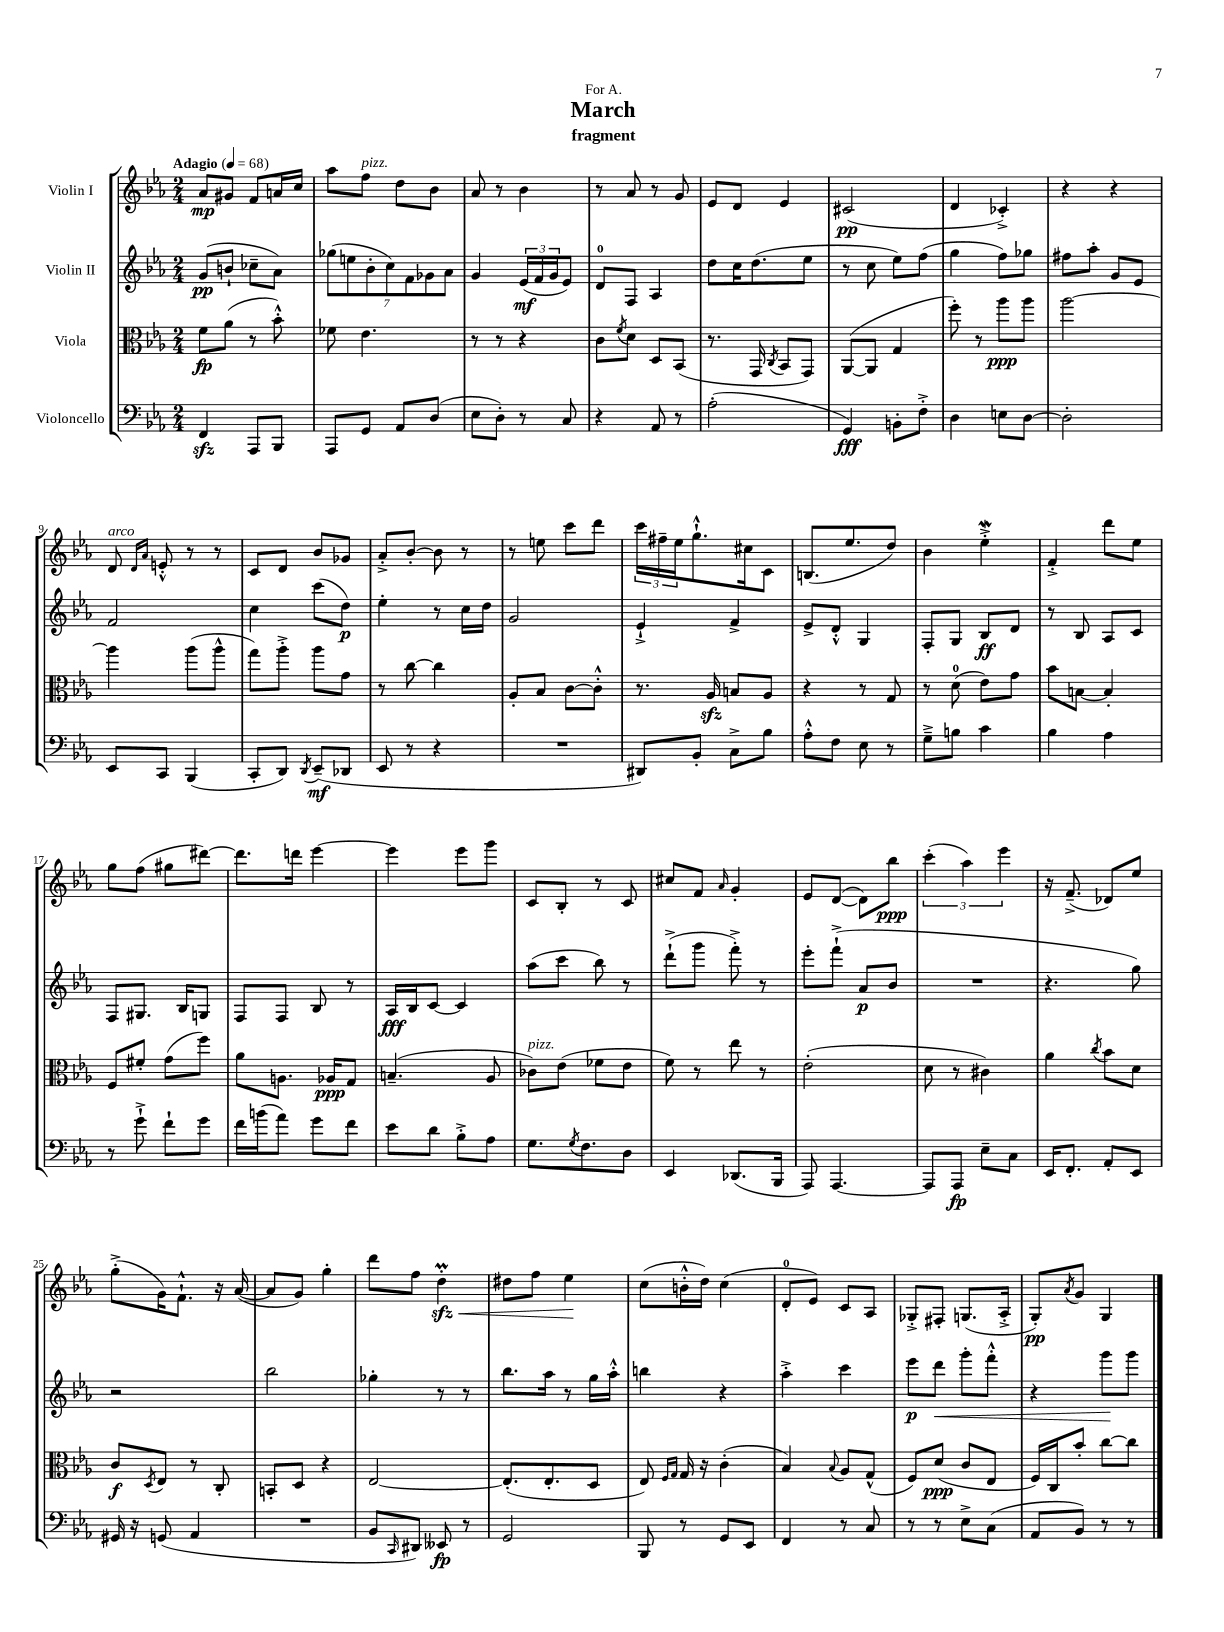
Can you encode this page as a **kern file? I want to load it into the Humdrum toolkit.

**kern	**kern	**kern	**kern
*staff4	*staff3	*staff2	*staff1
*clefF4	*clefC3	*clefG2	*clefG2
*k[b-e-a-]	*k[b-e-a-]	*k[b-e-a-]	*k[b-e-a-]
*M2/4	*M2/4	*M2/4	*M2/4
*MM68	*MM68	*MM68	*MM68
4FF	8f	(8g	8a-
.	(8a-	8b`	8g#
8AAA-	8r	8cc-~	8f
8BBB-	8b-'^^)	8a-)	16a
.	.	.	16cc
=	=	=	=
8AAA-	8f-	(14gg-	8aa-
.	.	14ee	.
8GG	4.e-	.	8ff
.	.	14b-'	.
.	.	14cc)	.
8AA-	.	.	8dd
.	.	14f	.
.	.	14g-	.
(8D	.	.	8b-
.	.	14a-	.
=	=	=	=
8E-	8r	4g	8a-
8D')	8r	.	8r
8r	4r	(24e-	4b-
.	.	24f	.
.	.	24g	.
8C	.	8e-)	.
=	=	=	=
4r	8c	8d	8r
.	8qf	.	.
.	8d	8F	8a-
8AA-	8D	4A-	8r
8r	(8BB-	.	8g
=	=	=	=
(2A-'	8.r	8dd	8e-
.	.	16cc	8d
.	16GG	(8.dd	.
.	8qC	.	.
.	8BB-	.	4e-
.	8GG)	8ee-	.
=	=	=	=
4GG)	([8AA-	8r	(2c#
.	8AA-]	8cc	.
8BB'	4G	8ee-)	.
8F'^	.	(8ff	.
=	=	=	=
4D	8ff')	4gg	4d
.	8r	.	.
8E	8aa-	8ff)	4c-'^)
[8D	8aa-	8gg-	.
=	=	=	=
2D']	[2aa-	8ff#	4r
.	.	8aa-'	.
.	.	8g	4r
.	.	8e-	.
=	=	=	=
8EE-	4aa-]	2f	8d
.	.	.	16qqd
.	.	.	16qqa-
8CC	.	.	8e'^^
(4BBB-	(8aa-	.	8r
.	8aa-^^	.	8r
=	=	=	=
8CC'	8gg)	4cc	8c
8DD)	8aa-'^	.	8d
8qDD	.	.	.
(8EE-~	8aa-	(8ccc	8b-
8DD-	8g	8dd)	8g-
=	=	=	=
8EE-	8r	4ee-'	8a-'^
8r	[8cc	.	[8b-'
4r	4cc]	8r	8b-]
.	.	16cc	8r
.	.	16dd	.
=	=	=	=
2r	8A-'	2g	8r
.	8B-	.	8ee
.	[8c	.	8ccc
.	8c'^^]	.	8ddd
=	=	=	=
8DD#)	8.r	4e-`^	24ccc
.	.	.	24ff#~
.	.	.	24ee-
8BB-'	.	.	8.gg`^^
.	16A-	.	.
8C^	8B	4f^	.
.	.	.	16cc#
8B-	8A-	.	8c
=	=	=	=
8A-'^^	4r	8e-^	(8.B
8F	.	8d'^^	.
.	.	.	8.ee-
8E-	8r	4G	.
8r	8G	.	8dd)
=	=	=	=
8G~^	8r	8F'	4b-
8B	(8d	8G	.
4c	8e-)	8B-	4ee-'^
.	8g	8d	.
=	=	=	=
4B-	8b-	8r	4f'^
.	[8B	8B-	.
4A-	4B']	8A-	8ddd
.	.	8c	8ee-
=	=	=	=
8r	8F	8F	8gg
8g`^	8f#'	8.G#	(8ff
8f`	(8g	.	8gg#
.	.	16B-	.
8g	8ff)	8G	[8ddd#)
=	=	=	=
16f	8a-	8F	8.ddd#]
(16b	.	.	.
8a-)	8.A	8F	.
.	.	.	16ddd
8g	.	8B-	[4eee-
.	16A-	.	.
8f	8G	8r	.
=	=	=	=
8e-	(4.B~	16A-	4eee-]
.	.	16B-	.
8d	.	[8c	.
8B-'^	.	4c]	8eee-
8A-	8A-	.	8ggg
=	=	=	=
8.G	8c-)	(8aa-	8c
.	(8e-	8ccc	8B-'
8qG	.	.	.
8.F	.	.	.
.	8f-	8bb-)	8r
8D	8e-	8r	8c
=	=	=	=
4EE-	8f)	(8ddd`^	8cc#
.	8r	8ggg	8f
.	.	.	16qqa-
(8.DD-	8ee-	8fff'^)	4g'
.	8r	8r	.
16BBB-	.	.	.
=	=	=	=
8AAA-)	(2e-'	8eee-'	8e-
[4.AAA-	.	(8fff`^	([8d
.	.	8a-	8d])
.	.	8b-	8bb-
=	=	=	=
8AAA-]	8d	2r	(6ccc'
8AAA-	8r	.	.
.	.	.	6aa-)
8E-~	4c#)	.	.
.	.	.	6eee-
8C	.	.	.
=	=	=	=
16EE-	4a-	4.r	16r
8.FF'	.	.	(8.f~^
.	8qcc	.	.
8AA-'	8b-	.	8d-)
8EE-	8d	8gg)	8ee-
=	=	=	=
16GG#	8c	2r	(8gg'^
16r	.	.	.
.	8qD	.	.
(8GG	8E-	.	16g)
.	.	.	8.f`^^
4AA-	8r	.	.
.	8C'	.	16r
.	.	.	([16a-
=	=	=	=
2r	8BB'	2bb-	8a-]
.	8D	.	8g)
.	4r	.	4gg'
=	=	=	=
8BB-	[2E-	4gg-'	8ddd
16qqCC	.	.	.
8DD#)	.	.	8ff
8EE--	.	8r	4dd'
8r	.	8r	.
=	=	=	=
2GG	(8.E-']	8.bb-	8dd#
.	.	.	8ff
.	8.E-'	16aa-	.
.	.	8r	4ee-
.	8D	16gg	.
.	.	16aa-'^^	.
=	=	=	=
8BBB-	8E-)	4bb	(8cc
.	16qqF	.	.
.	16qqG	.	.
8r	16G	.	16b'^^
.	16r	.	16dd)
8GG	(4c'	4r	(4cc
8EE-	.	.	.
=	=	=	=
4FF	4B-)	4aa-'^	8d'
.	.	.	8e-)
.	8qqB-	.	.
8r	8A-	4ccc	8c
8C	(8G^^	.	8A-
=	=	=	=
8r	8F)	8eee-	8G-'^
8r	(8d	8ddd	8F#'
8E-^	8c	8ggg'	(8.G
(8C	8E-	8fff'^^	.
.	.	.	16A-'^
=	=	=	=
8AA-	16F)	4r	8G')
.	16C	.	.
.	.	.	8qa-
8BB-)	8b-'	.	8g
8r	[8cc	8ggg	4G
8r	8cc]	8ggg	.
==	==	==	==
*-	*-	*-	*-
